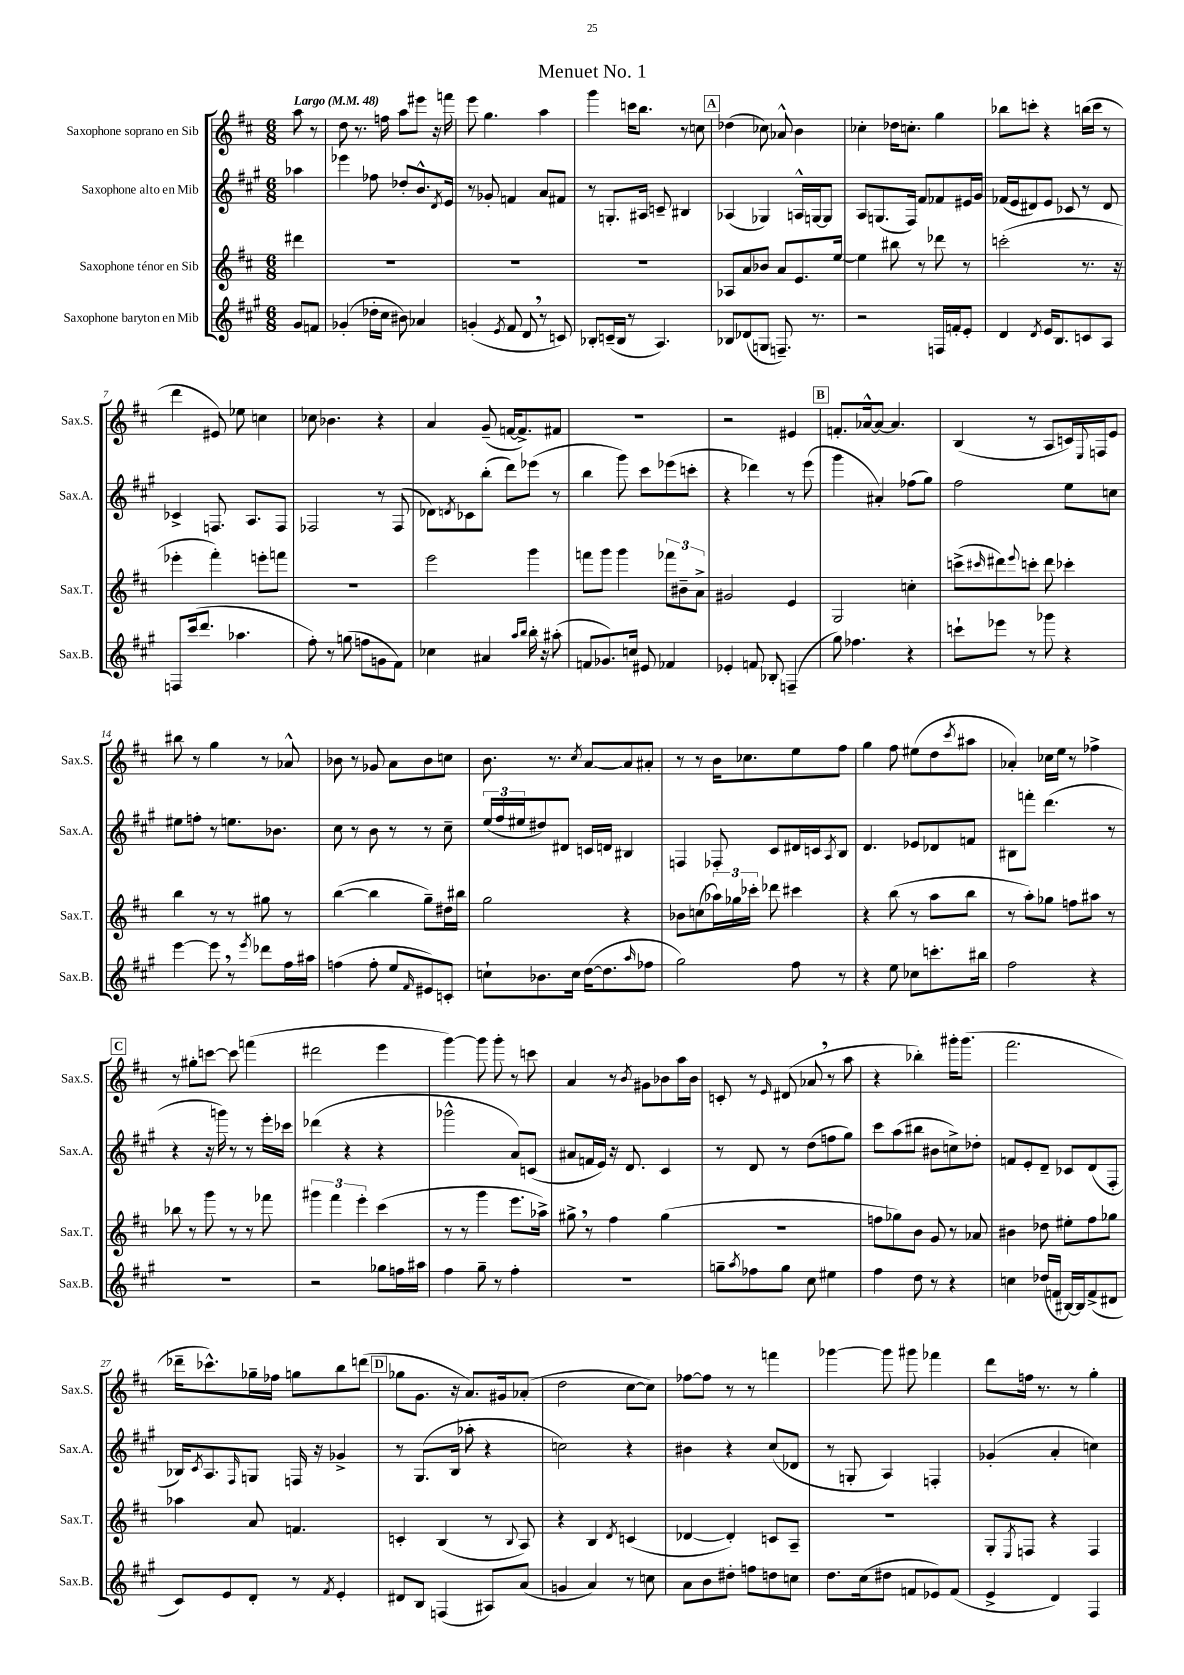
\header { title = "Menuet No. 1" }
<<
\new StaffGroup <<
\new Staff = "s0" \with { instrumentName = "Saxophone soprano en Sib" shortInstrumentName = "Sax.S." } {
    \clef treble \key d \major \numericTimeSignature \time 6/8 \partial 4 \tempo "Largo" 4 = 48
    a''8 r8 |
    d''8 r8. f''16 a''8 eis'''8 r16 f'''16 |
    e'''8 g''4. a''4 |
    g'''4 c'''16 b''8. r8 c''8 |
    \mark \markup { \box "A" } des''4( ces''8) aes'8-^ b'4 |
    ces''4-. des''16 c''8.-. g''4 |
    bes''8 c'''8-. r4 b''16( c'''16 r8 |
    d'''4 eis'8) ees''8 c''4 |
    ces''8 bes'4. r4 |
    a'4 g'8--( f'16~ f'8.->) fis'8 |
    R2. |
    r2 eis'4 |
    \mark \markup { \box "B" } f'8.-. aes'16~-^ aes'8~ aes'4. |
    b4( r8 a8 c'16) \appoggiatura { e8 } f16 e'8 |
    bis''8 r8 g''4 r8 aes'8-^ |
    bes'8 r8 ges'8 a'8 bes'8 c''8 |
    b'8. r8. \acciaccatura { cis''8 } a'8~ a'8 ais'8-. |
    r8 r8 b'16 ces''8. e''8 fis''8 |
    g''4 fis''8 eis''8( d''8 \acciaccatura { cis'''8 } ais''8 |
    aes'4-.) ces''16 e''16 r8 fes''4-> |
    \mark \markup { \box "C" } r8 gis''8-. c'''8~ c'''8 f'''4( |
    dis'''2 e'''4 |
    g'''4~) g'''8 g'''8-. r8 c'''8 |
    a'4 r8 \acciaccatura { b'8 } gis'8 bes'8 a''16 bes'16 |
    c'8-. r8 \grace { e'16 } dis'8( aes'8 \breathe r8 a''8 |
    r4 bes''4-.) gis'''16-. gis'''8.( |
    fis'''2. |
    des'''16-- ces'''8.-^) ges''16-- fes''16 g''8 b''8 d'''8( |
    \mark \markup { \box "D" } ges''8 g'8. r16 a'8.) gis'16 aes'8-.( |
    d''2 cis''8~ cis''8) |
    fes''8~ fes''8 r8 r8 f'''4 |
    ges'''4~ ges'''8 gis'''8 fes'''4 |
    d'''8 f''16 r8. r8 g''4-. \bar "|." |
}
\new Staff = "s1" \with { instrumentName = "Saxophone alto en Mib" shortInstrumentName = "Sax.A." } {
    \clef treble \key a \major \numericTimeSignature \time 6/8 \partial 4
    aes''4 |
    ees'''4 fes''8 des''8-. b'8.-^ \acciaccatura { d'8 } e'16 |
    r8 ges'8-. f'4 a'8 fis'8 |
    r8 g8.-. ais16 c'8-- bis4 |
    \mark \markup { \box "A" } aes4( ges4) a16-^ g16~ g8 |
    a8 g8.( fis16) fis'8 fes'8 eis'16 gis'16 |
    fes'16( e'16 dis'8) e'8 ces'8 r8 dis'8 |
    ces'4-> f8. a8. f8 |
    fes2 r8 fes8( |
    des'8) \acciaccatura { d'8 } ces'8 b''8-.( d'''8) ees'''8( r8 |
    b''4 gis'''8) cis'''8 ees'''8( c'''8-. |
    r4 des'''4) r8 e'''8( |
    \mark \markup { \box "B" } gis'''4 ais'4-.) fes''8( gis''8) |
    fis''2 e''8 c''8 |
    eis''8 f''8-. r8 e''8. bes'8. |
    cis''8 r8 b'8 r8 r8 cis''8-- |
    \tuplet 3/2 { e''16( fis''16 eis''16 } dis''8) dis'8 c'16 d'16 bis4 |
    f4 fes8-. cis'8 dis'16 c'16 \acciaccatura { a8 } b8 |
    d'4. ees'8 des'8 f'8 |
    bis8 f'''8-. d'''4.( r8 |
    \mark \markup { \box "C" } r4 r16 g'''16) r8 r8 e'''16-. ces'''16 |
    des'''4( r4 r4 |
    ges'''2-^ a'8) c'8( |
    ais'8 f'16 e'16) r16 d'8. cis'4 |
    r8 d'8 r8 d''8( f''8 gis''8) |
    cis'''8 a''8( bis''8 bis'8 c''8->) des''8-. |
    f'8 e'8-. d'8-- ces'8 d'8( fis8-. |
    bes16) \acciaccatura { cis'8 } a8. \grace { fis16 } g8 f16 r16 ges'4-> |
    \mark \markup { \box "D" } r8 gis8.( b16 aes''8-. r4 |
    c''2) r4 |
    bis'4 r4 cis''8( des'8 |
    r8 g8-. a4) f4-. |
    ges'4-.( a'4-. c''4) \bar "|." |
}
\new Staff = "s2" \with { instrumentName = "Saxophone ténor en Sib" shortInstrumentName = "Sax.T." } {
    \clef treble \key d \major \numericTimeSignature \time 6/8 \partial 4
    dis'''4 |
    R2. |
    R2. |
    R2. |
    \mark \markup { \box "A" } aes8 a'8 bes'8 a'8 e'8. e''16~ |
    e''4 bis''8 r8 des'''8 r8 |
    c'''2-.( r8. r16 |
    ees'''4-. fis'''4-.) e'''8-. f'''8 |
    R2. |
    e'''2 g'''4 |
    f'''8 g'''8 g'''4 \tuplet 3/2 { fes'''8 bis'8-- a'8-> } |
    gis'2 e'4 |
    \mark \markup { \box "B" } g2 c''4-. |
    c'''8->( \grace { cis'''16 } dis'''8) \appoggiatura { e'''8 } c'''8-. dis'''8 ces'''4-. |
    b''4 r8 r8 gis''8 r8 |
    b''4~( b''4 g''8--) dis''16 bis''16 |
    g''2 r4 |
    bes'8 c''8( \tuplet 3/2 { aes''16) ges''16 ces'''16-. } des'''8 cis'''4 |
    r4 b''8( r8 a''8 b''8 |
    r8 a''8-.) ges''8 f''8 ais''8 r8 |
    \mark \markup { \box "C" } bes''8 r8 g'''8 r8 r8 fes'''8 |
    \tuplet 3/2 { gis'''4 fis'''4 e'''4-. } cis'''4( |
    r8 r8 g'''4 e'''8. aes''16->) |
    gis''8-> \breathe r8 fis''4 gis''4( |
    R2. |
    f''8 ges''8) b'8 g'8 r8 aes'8 |
    bis'4 des''8 eis''8-. fis''8 ges''8 |
    aes''4 a'8 f'4. |
    \mark \markup { \box "D" } c'4-. b4( r8 \appoggiatura { b8 } a8) |
    r4 b4 \acciaccatura { d'8 } c'4( |
    des'4~ des'4-.) c'8 a8-- |
    R2. |
    g8-. \acciaccatura { e8 } f8 r4 f4 \bar "|." |
}
\new Staff = "s3" \with { instrumentName = "Saxophone baryton en Mib" shortInstrumentName = "Sax.B." } {
    \clef treble \key a \major \numericTimeSignature \time 6/8 \partial 4
    gis'8 f'8 |
    ges'4-.( des''16-. cis''16 bis'8) aes'4 |
    g'4-.( \acciaccatura { e'8 } fis'8 d'8 \breathe r8 c'8) |
    bes8-. c'16--( bes16 r8 a4.) |
    \mark \markup { \box "A" } bes8 des'8( g8 f8.--) r8. |
    r2 f16 f'16-. e'8-. |
    d'4 \acciaccatura { d'8 } e'16 b8. c'8 a8 |
    f8 cis'''16( d'''8. aes''4. |
    fis''8-.) r8 g''8( f''8 g'8 fis'8) |
    ces''4 ais'4 \grace { a''16 b''16 } b''16-. r16 ais''8-.( |
    f'8 ges'8.) c''16 eis'8 fes'4 |
    ees'4-. f'8 bes8-. f4--( |
    \mark \markup { \box "B" } gis''8) fes''4. r4 |
    c'''8-! ees'''8 r8 ges'''8 r4 |
    e'''4~ e'''8 \breathe r8 \acciaccatura { e'''8 } des'''8 fis''16 ais''16 |
    f''4( f''8-. e''8 \grace { fis'16 } eis'8) c'8-. |
    c''8-! bes'8. c''16 d''16~( d''8. \grace { a''16 } fes''8 |
    gis''2) fis''8 r8 |
    r4 e''8 ces''8 c'''8.-. bis''16 |
    fis''2 r4 |
    \mark \markup { \box "C" } R2. |
    r2 ges''8 f''16 ais''16 |
    fis''4 gis''8-- r8 fis''4-. |
    R2. |
    g''8-- \acciaccatura { a''8 } fes''8 g''8 cis''8 eis''4 |
    fis''4 d''8 r8 r4 |
    c''4 des''16( f'16 bis16~) bis16 f'8->( dis'8 |
    cis'8) e'8 d'8-. r8 \acciaccatura { fis'8 } e'4-. |
    \mark \markup { \box "D" } dis'8 b8 f4( ais8) a'8( |
    g'4 a'4) r8 c''8 |
    a'8 b'8 dis''8-. f''8 d''8 c''8 |
    d''8. cis''16( dis''8 f'8 ees'8) f'8( |
    e'4-> d'4) fis4 \bar "|." |
}
>>
>>
